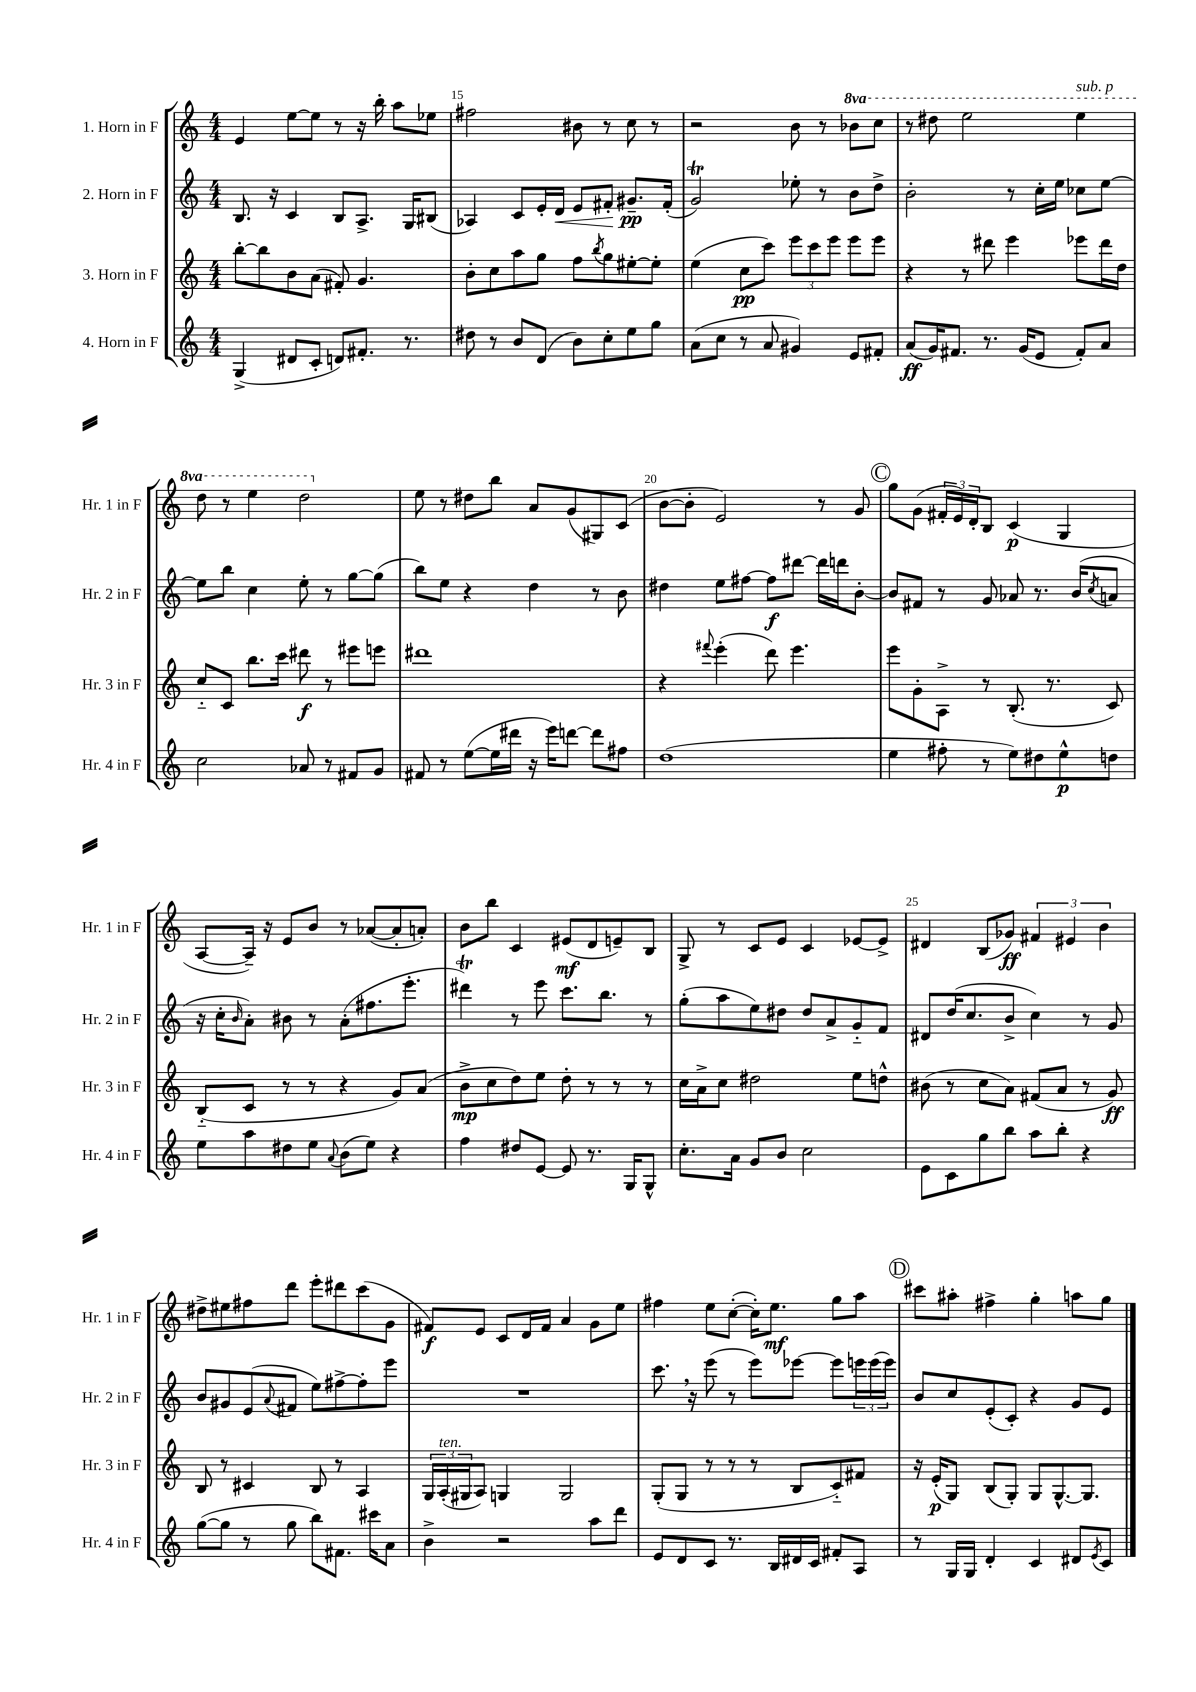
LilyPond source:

<<
\new StaffGroup <<
\new Staff = "s0" \with { instrumentName = "1. Horn in F" shortInstrumentName = "Hr. 1 in F" } {
    \clef treble \key c \major \numericTimeSignature \time 4/4 \set Staff.ottavationMarkups = #ottavation-simple-ordinals
    e'4 e''8~ e''8 r8 r16 b''16-. a''8 ees''8 |
    fis''2 bis'8 r8 c''8 r8 |
    r2 b'8 r8 \ottava #1 bes''8 c'''8 |
    r8 dis'''8 e'''2 e'''4^\markup { \italic "sub. p" } |
    d'''8 r8 e'''4 d'''2 \ottava #0 |
    e''8 r8 dis''8 b''8 a'8 g'8( gis8) c'8( |
    b'8~ b'8-. e'2) r8 g'8 |
    \mark \markup { \circle "C" } g''8 g'8( \tuplet 3/2 { fis'16-. e'16) d'16-. } b8 c'4\p( g4 |
    a8~ a16--) r16 e'8 b'8 r8 aes'8~( aes'8-. a'8-.) |
    b'8 b''8 c'4 eis'8\mf( d'8 e'8--) b8 |
    g8-> r8 c'8 e'8 c'4 ees'8~ ees'8-> |
    dis'4 b8( ges'8\ff) \tuplet 3/2 { fis'4 eis'4 b'4 } |
    dis''8-> eis''8 fis''8 d'''8 e'''8-. dis'''8 c'''8( g'8 |
    fis'8\f) e'8 c'8 d'16 fis'16 a'4 g'8 e''8 |
    fis''4 e''8 c''8~-.( c''16-.) e''8.\mf g''8 a''8 |
    \mark \markup { \circle "D" } cis'''8 ais''8-. fis''4-> g''4-. a''8 g''8 \bar "|." |
}
\new Staff = "s1" \with { instrumentName = "2. Horn in F" shortInstrumentName = "Hr. 2 in F" } {
    \clef treble \key c \major \numericTimeSignature \time 4/4
    b8. r16 c'4 b8 a8.-> g16 bis8( |
    aes4) c'8 e'16-. d'16\< e'8 fis'8-.\! gis'8.--\pp fis'16-.( |
    g'2\trill) ees''8-. r8 b'8 d''8-> |
    b'2-. r8 c''16-. e''16 ces''8 e''8~ |
    e''8 b''8 c''4 e''8-. r8 g''8~ g''8( |
    b''8) e''8 r4 d''4 r8 b'8 |
    dis''4 e''8 fis''8~ fis''8\f dis'''8~ dis'''16 d'''16 b'8~-. |
    \mark \markup { \circle "C" } b'8 fis'8 r8 g'8 aes'8 r8. b'16( \acciaccatura { c''8 } a'8 |
    r16 c''16-. \grace { b'16 } a'8-.) bis'8 r8 a'8-.( fis''8. e'''8.-. |
    dis'''4\trill) r8 e'''8 c'''8. b''8. r8 |
    g''8-.( a''8 e''8) dis''8 dis''8 a'8-> g'8-_ f'8 |
    dis'8 d''16( c''8. b'8-> c''4) r8 g'8 |
    b'8 gis'8 e'8( \appoggiatura { a'8 } fis'8 e''8) fis''8~-> fis''8-. e'''8 |
    R1 |
    c'''8. \breathe r16 e'''8( r8 e'''8) ees'''8~ ees'''8 \tuplet 3/2 { e'''16 e'''16( e'''16) } |
    \mark \markup { \circle "D" } b'8 c''8 e'8-.( c'8-.) r4 g'8 e'8 \bar "|." |
}
\new Staff = "s2" \with { instrumentName = "3. Horn in F" shortInstrumentName = "Hr. 3 in F" } {
    \clef treble \key c \major \numericTimeSignature \time 4/4
    b''8~-. b''8 b'8 a'8( fis'8-.) g'4. |
    b'8-. c''8 a''8 g''8 f''8 \acciaccatura { b''8 } g''8 eis''8~-. eis''8-. |
    e''4( c''8\pp c'''8) \tuplet 3/2 { e'''8 c'''8 e'''8 } e'''8 e'''8 |
    r4 r8 dis'''8 e'''4 ees'''8 dis'''16 d''16 |
    c''8-_ c'8 b''8. c'''16 dis'''8\f r8 eis'''8 e'''8 |
    dis'''1 |
    r4 \appoggiatura { fis'''8 } e'''4-.( d'''8) e'''4. |
    \mark \markup { \circle "C" } e'''8 g'8-. a8-> r8 b8.-.( r8. c'8) |
    b8-_( c'8 r8 r8 r4 g'8) a'8( |
    b'8->\mp c''8 d''8) e''8 d''8-. r8 r8 r8 |
    c''16 a'16-> c''8 dis''2 e''8 d''8-^ |
    bis'8( r8 c''8 a'8) fis'8( a'8 r8 g'8\ff) |
    b8 r8 cis'4 b8 r8 a4 |
    \tuplet 3/2 { g16 a16-.^\markup { \italic "ten." }( gis16 } a8) g4 g2 |
    g8-.( g8 r8 r8 r8 b8 c'8-_) fis'8 |
    \mark \markup { \circle "D" } r16 e'16-.\p( g8) b8( g8-.) g8 g8.~-^ g8. \bar "|." |
}
\new Staff = "s3" \with { instrumentName = "4. Horn in F" shortInstrumentName = "Hr. 4 in F" } {
    \clef treble \key c \major \numericTimeSignature \time 4/4
    g4->( dis'8 c'8-. d'8) fis'8.-. r8. |
    dis''8 r8 b'8 d'8( b'8) c''8-. e''8 g''8 |
    a'8( c''8 r8 a'8 gis'4) e'8 fis'8-. |
    a'8\ff( g'16) fis'8. r8. g'16( e'8 fis'8-.) a'8 |
    c''2 aes'8 r8 fis'8 g'8 |
    fis'8 r8 e''8~( e''16 dis'''16 r16 e'''16) d'''8~ d'''8 fis''8 |
    d''1( |
    \mark \markup { \circle "C" } e''4 fis''8-. r8 e''8) dis''8 e''8-^\p d''8 |
    e''8 a''8 dis''8 e''8 \appoggiatura { a'8 } b'8( e''8) r4 |
    f''4 dis''8 e'8~ e'8 r8. g16 g8-^ |
    c''8.-. a'16 g'8 b'8 c''2 |
    e'8 c'8 g''8 b''8 a''8 b''8-. r4 |
    g''8~( g''8 r8 g''8 b''8) fis'8. cis'''16 a'8 |
    b'4-> r2 a''8 d'''8 |
    e'8 d'8 c'8 r8. b16 dis'16 c'16 fis'8-. a8 |
    \mark \markup { \circle "D" } r8 g16 g16 d'4-. c'4 dis'8 \acciaccatura { e'8 } c'8 \bar "|." |
}
>>
>>
\layout { \context { \Score currentBarNumber = #14 \override BarNumber.break-visibility = ##(#f #t #t) barNumberVisibility = #(every-nth-bar-number-visible 5) } }
